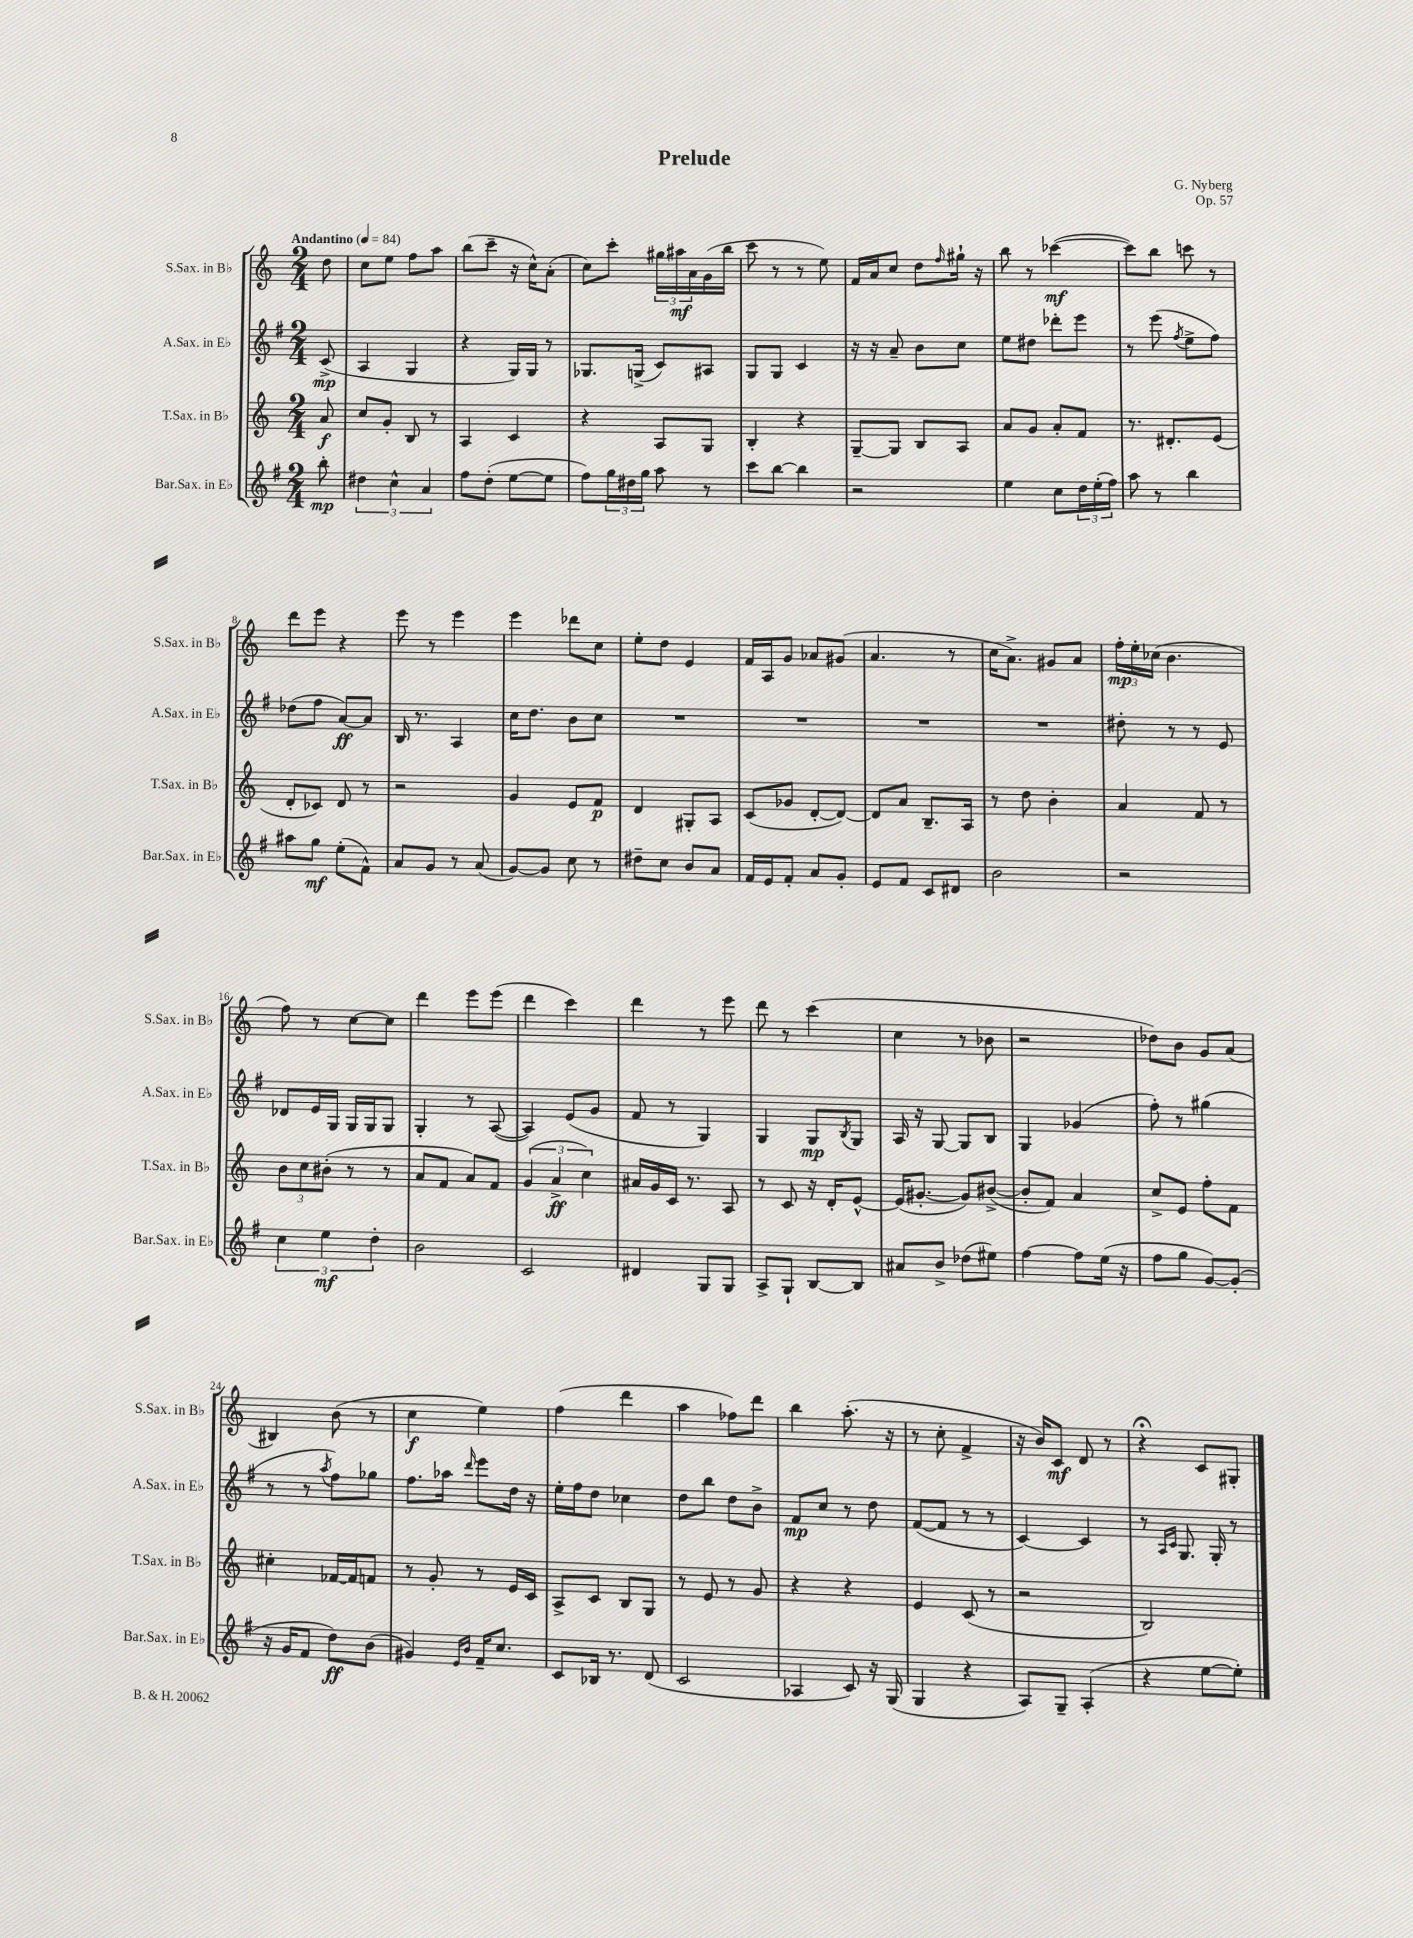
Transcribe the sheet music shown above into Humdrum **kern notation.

**kern	**dynam	**kern	**dynam	**kern	**dynam	**kern	**dynam
*part4	*part4	*part3	*part3	*part2	*part2	*part1	*part1
*staff4	*staff4	*staff3	*staff3	*staff2	*staff2	*staff1	*staff1
*I"Bar.Sax. in E♭	*	*I"T.Sax. in B♭	*	*I"A.Sax. in E♭	*	*I"S.Sax. in B♭	*
*I'Bar.Sax. in E♭	*	*I'T.Sax. in B♭	*	*I'A.Sax. in E♭	*	*I'S.Sax. in B♭	*
*clefG2	*	*clefG2	*	*clefG2	*	*clefG2	*
*k[f#]	*	*k[]	*	*k[f#]	*	*k[]	*
*M2/4	*	*M2/4	*	*M2/4	*	*M2/4	*
*MM84	*	*MM84	*	*MM84	*	*MM84	*
=	=	=	=	=	=	=	=
!	!	!	!	!	!	!LO:TX:a:B:t=Andantino	!
8bb'\	mp	8a/	f	(8c^/	mp	8dd\	.
=1	=1	=1	=1	=1	=1	=1	=1
6dd#X\	.	8cc/L	.	4A/	.	8cc\L	.
.	.	8g'/J	.	.	.	8ee\J	.
6cc^^\	.	.	.	.	.	.	.
.	.	8B/	.	4G/	.	8ff\L	.
6a/	.	.	.	.	.	.	.
.	.	8r	.	.	.	8aa\J	.
=2	=2	=2	=2	=2	=2	=2	=2
8ff#\L	.	4A/	.	4r	.	(8bb\L	.
(8dd'\J	.	.	.	.	.	8ccc~\J	.
[8ee\L	.	4c/	.	16G/LL)	.	16r	.
.	.	.	.	16G/JJ	.	16cc^^\KL)	.
8ee\J]	.	.	.	8r	.	(8a'\J	.
=3	=3	=3	=3	=3	=3	=3	=3
8ff#\L)	.	4r	.	8.G-X/L	.	8cc\L)	.
24gg\L	.	.	.	.	.	8ccc'\J	.
24dd#X\	.	.	.	.	.	.	.
.	.	.	.	(16Gn^/Jk	.	.	.
24gg\JJ	.	.	.	.	.	.	.
8aa\	.	8A/L	.	8c/L)	.	24gg#X\LL	.
.	.	.	.	.	.	24aa#X\	mf
.	.	.	.	.	.	24a\	.
8r	.	8G/J	.	8A#X/J	.	(16g\	.
.	.	.	.	.	.	16bb\JJ	.
=4	=4	=4	=4	=4	=4	=4	=4
8ccc\L	.	4B'/	.	8G/L	.	8ccc\	.
[8bb\J	.	.	.	8G/J	.	8r	.
4bb\]	.	4r	.	4c/	.	8r	.
.	.	.	.	.	.	8ee\)	.
=5	=5	=5	=5	=5	=5	=5	=5
2r	.	[8G~/L	.	16r	.	16f/LL	.
.	.	.	.	16r	.	16a/J	.
.	.	8G/J]	.	8a~/	.	8cc/J	.
.	.	8B/L	.	8b\L	.	8dd\L	.
.	.	.	.	.	.	16qqff/	.
.	.	8A/J	.	8cc\J	.	16gg#X`\Jk	.
.	.	.	.	.	.	16r	.
=6	=6	=6	=6	=6	=6	=6	=6
4ee\	.	8a/L	.	8ee\L	.	8bb\	.
.	.	8g/J	.	8dd#X\J	.	8r	.
8cc\L	.	8a'/L	.	8ddd-X'\L	.	([4ccc-X\	mf
24dd\L	.	8f/J	.	8eee\J	.	.	.
(24ee'\	.	.	.	.	.	.	.
24ff#\JJ)	.	.	.	.	.	.	.
=7	=7	=7	=7	=7	=7	=7	=7
8aa\	.	8.r	.	8r	.	8ccc-\L])	.
8r	.	.	.	(8eee\	.	8bb\J	.
.	.	8.d#X'/L	.	.	.	.	.
.	.	.	.	8qff#/	.	.	.
4bb\	.	.	.	8ee^\L	.	8cccn\	.
.	.	(8e/J	.	8ff#\J)	.	8r	.
!!LO:LB:g=z
=8	=8	=8	=8	=8	=8	=8	=8
8aa#X\L	.	8d'/L	.	(8dd-X\L	.	8ddd\L	.
8gg\J	mf	8c-X/J)	.	8ff#\J	.	8eee\J	.
(8ee'\L	.	8d/	.	[8a/L)	ff	4r	.
8f#^^\J)	.	8r	.	8a/J]	.	.	.
=9	=9	=9	=9	=9	=9	=9	=9
8a/L	.	2r	.	16B/	.	8eee\	.
.	.	.	.	8.r	.	.	.
8g/J	.	.	.	.	.	8r	.
8r	.	.	.	4A/	.	4eee\	.
(8a/	.	.	.	.	.	.	.
=10	=10	=10	=10	=10	=10	=10	=10
[8g/L)	.	4g/	.	16cc\KL	.	4eee\	.
.	.	.	.	8.dd\J	.	.	.
8g/J]	.	.	.	.	.	.	.
8cc\	.	8e/L	.	8b\L	.	8ddd-X\L	.
8r	.	8f/J	p	8cc\J	.	8cc\J	.
=11	=11	=11	=11	=11	=11	=11	=11
8dd#X~\L	.	4d/	.	2r	.	8ee'\L	.
8cc\J	.	.	.	.	.	8dd\J	.
8b/L	.	8G#X'/L	.	.	.	4e/	.
8a/J	.	8A/J	.	.	.	.	.
=12	=12	=12	=12	=12	=12	=12	=12
16f#/LL	.	(8c/L	.	2r	.	16f/LL	.
16e/J	.	.	.	.	.	16A/J	.
8f#'/J	.	8g-X/J	.	.	.	8g/J	.
8a/L	.	[8d'/L	.	.	.	8a-X/L	.
8g'/J	.	8d/J_)	.	.	.	(8g#X/J	.
=13	=13	=13	=13	=13	=13	=13	=13
8e/L	.	8d/L]	.	2r	.	4.a/	.
8f#/J	.	8a/J	.	.	.	.	.
8c/L	.	8.B~/L	.	.	.	.	.
8d#X/J	.	.	.	.	.	8r	.
.	.	16A/Jk	.	.	.	.	.
=14	=14	=14	=14	=14	=14	=14	=14
2b\	.	8r	.	2r	.	16cc\KL	.
.	.	.	.	.	.	8.a^\J)	.
.	.	8dd\	.	.	.	.	.
.	.	4b'\	.	.	.	8g#X/L	.
.	.	.	.	.	.	8a/J	.
=15	=15	=15	=15	=15	=15	=15	=15
2r	.	4a/	.	8dd#X'\	.	24ff'\LL	mp
.	.	.	.	.	.	24ee'\	.
.	.	.	.	.	.	(24cc-X\JJ	.
.	.	.	.	8r	.	4.b\	.
.	.	8f/	.	8r	.	.	.
.	.	8r	.	8e/	.	.	.
!!LO:LB:g=z
=16	=16	=16	=16	=16	=16	=16	=16
6cc\	.	12b\L	.	8d-X/L	.	8ff\)	.
.	.	12cc\	.	.	.	.	.
.	.	.	.	16e/L	.	8r	.
6ee\	mf	(12b#X'\J	.	.	.	.	.
.	.	.	.	16G/JJ	.	.	.
.	.	8r	.	16G/LL	.	[8cc\L	.
.	.	.	.	16G/J	.	.	.
6dd'\	.	.	.	.	.	.	.
.	.	8r	.	8G/J	.	8cc\J]	.
=17	=17	=17	=17	=17	=17	=17	=17
2b\	.	8a/L	.	4G'/	.	4ddd\	.
.	.	8f/J	.	.	.	.	.
.	.	8a/L)	.	8r	.	8eee\L	.
.	.	8f/J	.	([8A/	.	(8eee\J	.
=18	=18	=18	=18	=18	=18	=18	=18
2c/	.	(6g/	.	4A/])	.	4ddd\	.
.	.	6a^/	ff	.	.	.	.
.	.	.	.	(8e/L	.	4ccc\)	.
.	.	6cc\)	.	.	.	.	.
.	.	.	.	8g/J	.	.	.
=19	=19	=19	=19	=19	=19	=19	=19
4d#X/	.	16a#X/LL	.	8f#/	.	4ddd\	.
.	.	16g/	.	.	.	.	.
.	.	16c/JJ	.	8r	.	.	.
.	.	8.r	.	.	.	.	.
8G/L	.	.	.	4G/)	.	8r	.
8G/J	.	8A/	.	.	.	8eee\	.
=20	=20	=20	=20	=20	=20	=20	=20
8A^/L	.	8r	.	4G/	.	8ddd\	.
8G`/J	.	8c/	.	.	.	8r	.
[8B/L	.	16r	.	8G/L	mp	(4ccc\	.
.	.	16d'/KL	.	.	.	.	.
.	.	.	.	8qB/	.	.	.
8B/J]	.	[8e^^/J	.	8G/J	.	.	.
=21	=21	=21	=21	=21	=21	=21	=21
8a#X/L	.	(16e/KL]	.	16A/	.	4cc\	.
.	.	[8.g#X'/J	.	16r	.	.	.
8b^/J	.	.	.	[8G/	.	.	.
(8dd-X\L	.	8g#/L])	.	8G/L]	.	8r	.
8ee#X\J)	.	([8b#X^/J	.	8B/J	.	8b-X\	.
=22	=22	=22	=22	=22	=22	=22	=22
[4ff#\	.	8b#'/L]	.	4G/	.	2r	.
.	.	8f/J)	.	.	.	.	.
8ff#\L]	.	4a/	.	(4g-X/	.	.	.
(16ee\Jk	.	.	.	.	.	.	.
16r	.	.	.	.	.	.	.
=23	=23	=23	=23	=23	=23	=23	=23
8ff#\L	.	8cc^/L	.	8ff#'\)	.	8dd-X\L)	.
8gg\J	.	8e/J	.	8r	.	8b\J	.
[8g/L)	.	8ff'\L	.	(4gg#X\	.	8g/L	.
(8g'/J]	.	8f\J	.	.	.	(8a/J	.
!!LO:LB:g=z
=24	=24	=24	=24	=24	=24	=24	=24
16r	.	4cc#X'\	.	8r	.	4B#X/)	.
16g/KL	.	.	.	.	.	.	.
8f#/J	.	.	.	8r	.	.	.
.	.	.	.	8qaa/	.	.	.
8dd\L)	ff	[16f-X/LL	.	8ff#\L)	.	(8b\	.
.	.	16f-/J]	.	.	.	.	.
(8b\J	.	8fn/J	.	8gg-X\J	.	8r	.
=25	=25	=25	=25	=25	=25	=25	=25
4g#X/)	.	8r	.	8.ff#\L	.	4cc\	f
.	.	8g'/	.	.	.	.	.
.	.	.	.	16aa-X\Jk	.	.	.
16qqe/LL	.	.	.	.	.	.	.
16qqb/JJ	.	.	.	16qqddd/	.	.	.
16f#~/KL	.	8r	.	8eee\L	.	4ee\)	.
8.cc/J	.	.	.	.	.	.	.
.	.	16e/LL	.	16dd\Jk	.	.	.
.	.	16c/JJ	.	16r	.	.	.
=26	=26	=26	=26	=26	=26	=26	=26
8c/L	.	8A^/L	.	16ee'\LL	.	(4ff\	.
.	.	.	.	16ff#\J	.	.	.
16B-X/Jk	.	8c/J	.	8dd\J	.	.	.
8.r	.	.	.	.	.	.	.
.	.	8B/L	.	4cc-X\	.	4ddd\	.
(8d/	.	8G/J	.	.	.	.	.
=27	=27	=27	=27	=27	=27	=27	=27
2c/	.	8r	.	8dd\L	.	4aa\	.
.	.	8e/	.	8bb\J	.	.	.
.	.	8r	.	8dd\L	.	8ff-X\L)	.
.	.	8g/	.	8b^\J	.	8ddd\J	.
=28	=28	=28	=28	=28	=28	=28	=28
4A-X/	.	4r	.	8f#/L	mp	4bb\	.
.	.	.	.	8cc/J	.	.	.
8c/)	.	4r	.	8r	.	(8.aa'\	.
16r	.	.	.	8dd\	.	.	.
(16G/	.	.	.	.	.	16r	.
=29	=29	=29	=29	=29	=29	=29	=29
4G/	.	4e/	.	([8f#/L	.	8r	.
.	.	.	.	8f#/J]	.	8cc'\	.
4r	.	(8c/	.	8r	.	4f^/	.
.	.	8r	.	8r	.	.	.
=30	=30	=30	=30	=30	=30	=30	=30
8A/L)	.	2r	.	[4c/)	.	16r	.
.	.	.	.	.	.	16b/KL)	.
8G~/J	.	.	.	.	.	8c/J	mf
(4A'/	.	.	.	4c/]	.	8d/	.
.	.	.	.	.	.	8r	.
=31	=31	=31	=31	=31	=31	=31	=31
4r	.	2B/)	.	8r	.	4r;<	.
.	.	.	.	16qqA/LL	.	.	.
.	.	.	.	16qqc/JJ	.	.	.
.	.	.	.	8.G/	.	.	.
[8ee\L	.	.	.	.	.	8c/L	.
.	.	.	.	16G'/	.	.	.
8ee'\J])	.	.	.	8r	.	8G#X'/J	.
==	==	==	==	==	==	==	==
*-	*-	*-	*-	*-	*-	*-	*-
